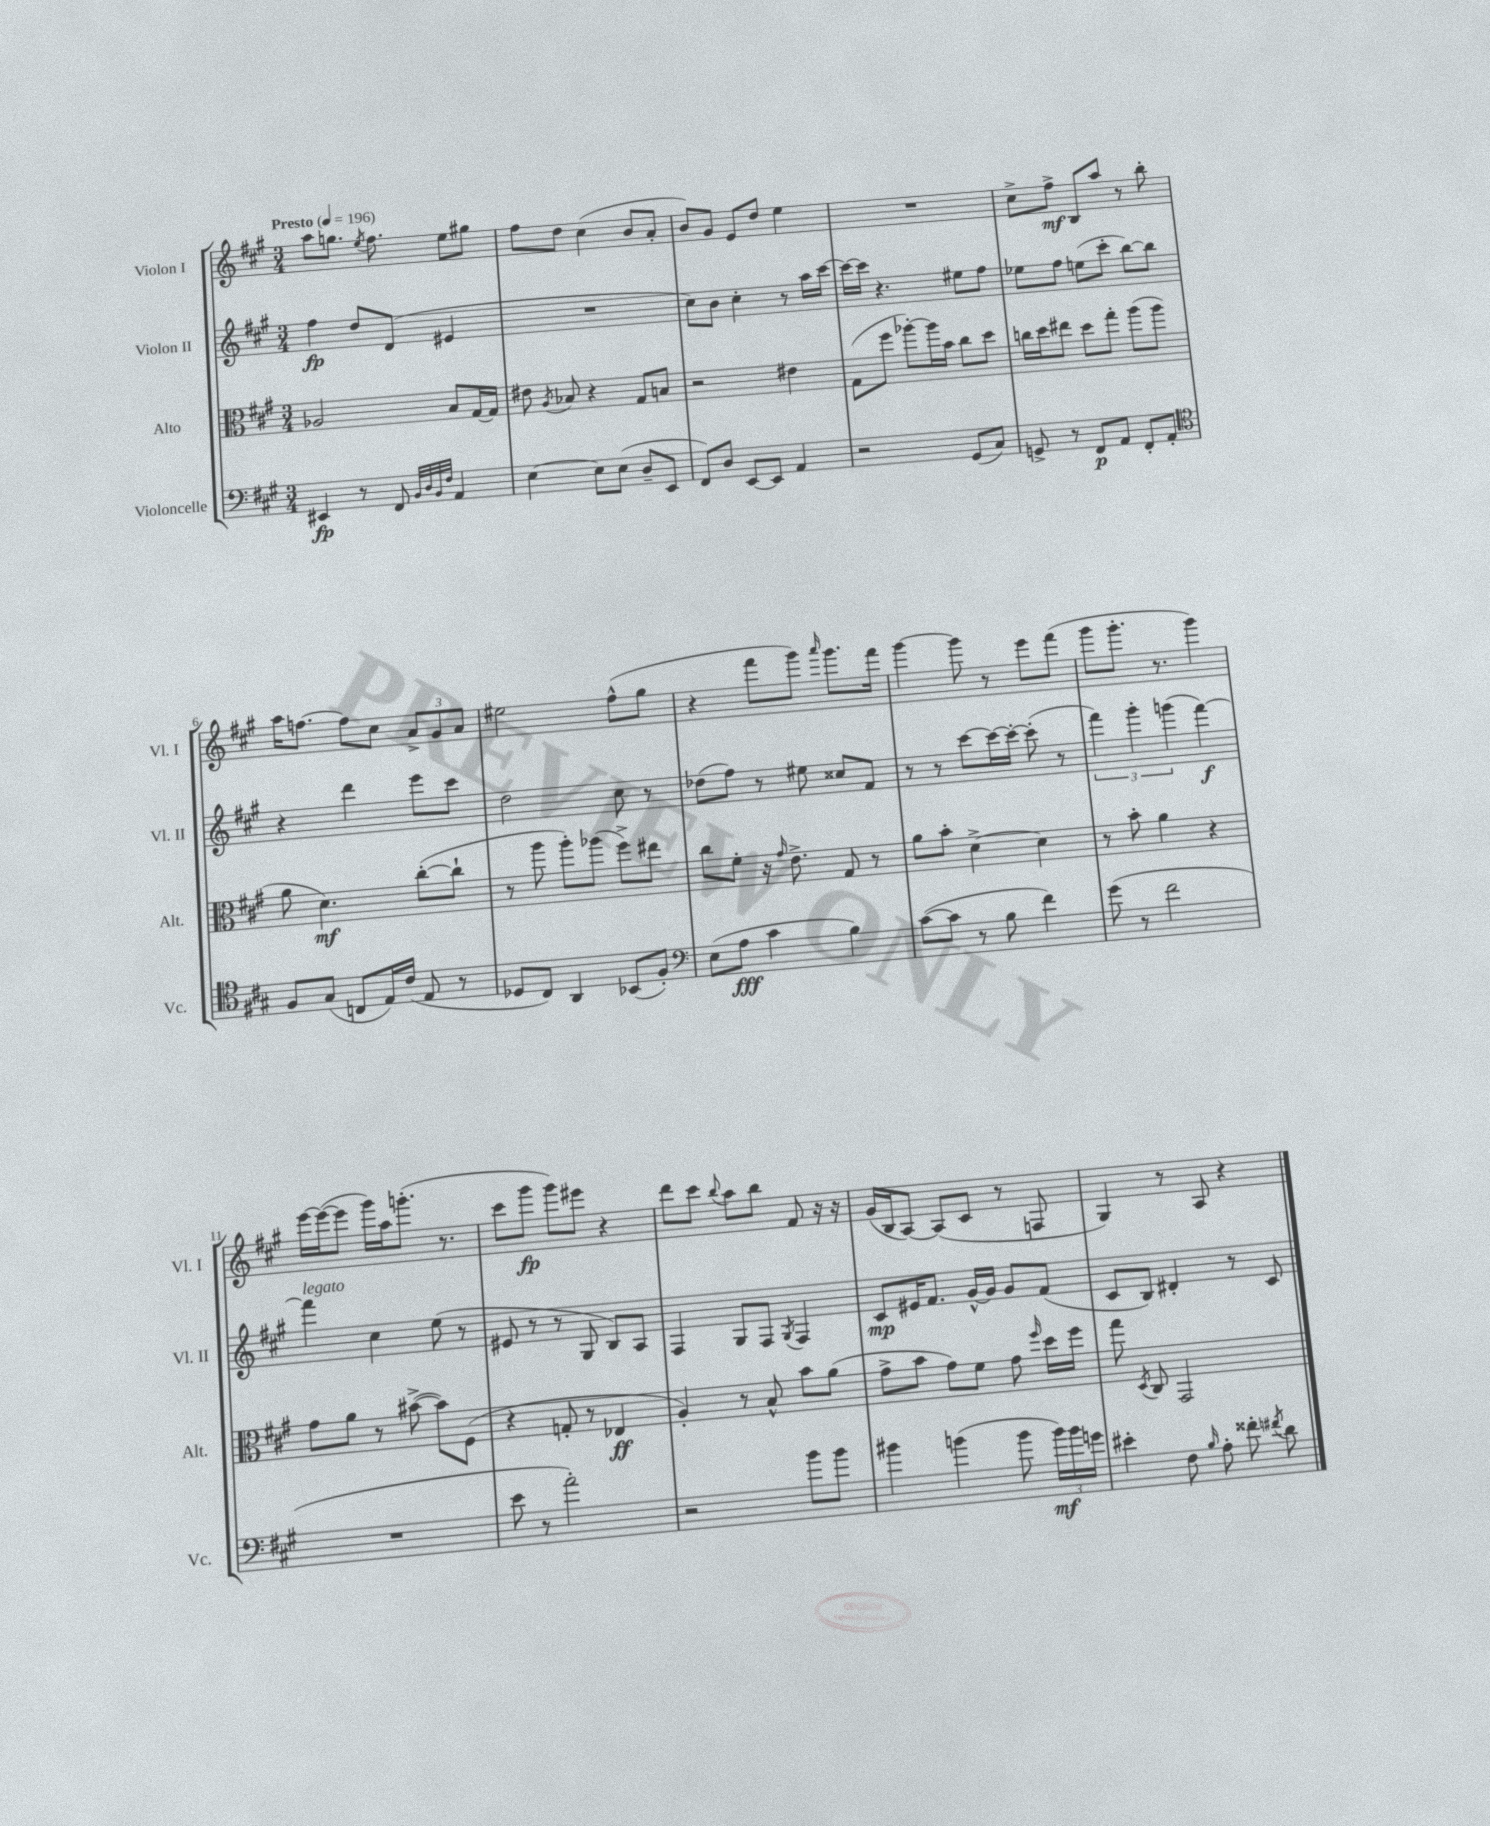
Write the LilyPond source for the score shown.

<<
\new StaffGroup <<
\new Staff = "s0" \with { instrumentName = "Violon I" shortInstrumentName = "Vl. I" } {
    \clef treble \key a \major \numericTimeSignature \time 3/4 \tempo "Presto" 4 = 196
    \autoBeamOff a''8[ g''8.] \acciaccatura { e''8 } fis''8. e''8[ gis''8] |
    fis''8[ d''8] cis''4( b'8[ a'8]-. |
    b'8[) gis'8] e'8[ d''8] e''4 |
    R2. |
    cis''8[-> fis''8]->\mf b8[ a''8] r8 b''8-. |
    a''16[ f''8.]~ f''8[ cis''8] \tuplet 3/2 { a'8[-> gis'8 a'8] } |
    eis''2 fis''8[-^( gis''8] |
    r4 fis'''8[ gis'''8]) \grace { a'''16 } gis'''8.[ fis'''16] |
    gis'''4~ gis'''8 r8 e'''8[ fis'''8]( |
    gis'''8[ gis'''8.]-. r8. gis'''4) |
    e'''16[~ e'''16~( e'''8] gis'''16[) a''16 g'''8.]-.( r8. |
    cis'''8[ gis'''8]\fp gis'''8[) eis'''8] r4 |
    d'''8[ cis'''8] \appoggiatura { b''8 } a''8[ b''8] fis'8 r16 r16 |
    gis'16[( b16 a8]~) a8[( cis'8] r8 f8 |
    gis4) r8 a8 r4 \bar "|." |
}
\new Staff = "s1" \with { instrumentName = "Violon II" shortInstrumentName = "Vl. II" } {
    \clef treble \key a \major \numericTimeSignature \time 3/4
    \autoBeamOff fis''4\fp d''8[ d'8]( eis'4 |
    R2. |
    cis''8[) b'8] cis''4-. r8 a''16[ cis'''16]~ |
    cis'''16[~ cis'''16] r4. eis''8[ fis''8] |
    ees''8[ fis''8] e''8[( cis'''8]-. b''8[~) b''8] |
    r4 d'''4 e'''8[ cis'''8] |
    d''2 cis''8 r8 |
    des''8[( fis''8]) r8 eis''8 cisis''8[ fis'8] |
    r8 r8 cis'''8[~ cis'''16~ cis'''16]~-. cis'''8-.( r8 |
    \tuplet 3/2 { fis'''4) gis'''4-. g'''4( } fis'''4~\f) |
    fis'''4^\markup { \italic "legato" } cis''4 e''8( r8 |
    eis'8 r8 r8 gis8 b8[) a8] |
    fis4 gis8[ fis8] \acciaccatura { gis8 } fis4 |
    cis'8[\mp eis'16 fis'8.] gis'16[~-^ gis'16] gis'8[ fis'8]( |
    cis'8[ b8]) dis'4-. r8 cis'8 \bar "|." |
}
\new Staff = "s2" \with { instrumentName = "Alto" shortInstrumentName = "Alt." } {
    \clef alto \key a \major \numericTimeSignature \time 3/4
    \autoBeamOff aes2 b8[ gis16~ gis16] |
    eis'8 \acciaccatura { a8 } bes8 r4 gis8[ b8] |
    r2 eis'4 |
    gis8[( fis''8] aes''8[~-.) aes''16 b'16] cis''8[ d''8] |
    c''16[ d''16 eis''8] d''8[ gis''8]-. a''8[( a''8] |
    a'8 d'4.\mf) cis''8[~-.( cis''8]-! |
    r8 a''8 a''8[-.) aes''8]( fis''8[->) eis''8] |
    cis''8[ fis'8]-. r16 \grace { gis'16 } e'8.-> gis8 r8 |
    a'8[ b'8]-. d'4~-> d'4 |
    r8 b'8-. a'4 r4 |
    gis'8[ a'8] r8 bis'8~->( bis'8[) fis8]( |
    r4 g8-. r8 ees4\ff |
    a4-.) r8 b8-^ b'8[ a'8]( |
    gis'8[-> b'8] gis'8[) fis'8] gis'8 \grace { fis''16 } d''16[ fis''16] |
    gis''8 \acciaccatura { d8 } cis8 gis,2 \bar "|." |
}
\new Staff = "s3" \with { instrumentName = "Violoncelle" shortInstrumentName = "Vc." } {
    \clef bass \key a \major \numericTimeSignature \time 3/4
    \autoBeamOff eis,4\fp r8 fis,8 \grace { b,32[ d32 b,32 fis32] } a,4 |
    e4~ e8[ e8]( d8[-- e,8] |
    fis,8[) d8] e,8[~ e,8] a,4 |
    r2 gis,8[( cis8]) |
    g,8-> r8 fis,8[\p a,8] fis,8[-. a,8]-. |
    \clef tenor fis8[ gis8]( c8[ e16) cis'16]( e8 r8 |
    des8[ cis8]) a,4 bes,8[( fis8]-.) |
    \clef bass e8[( a8]\fff cis'4 b4) |
    cis'8[~( cis'8] r8 b8 fis'4) |
    gis'8( r8 fis'2 |
    R2. |
    e'8 r8 a'2-.) |
    r2 b'8[ b'8] |
    bis'4 b'4( b'8 \tuplet 3/2 { b'16[\mf) b'16 g'16] } |
    eis'4-. fis8 \grace { b16 } a8-. fisis'8-. \acciaccatura { fis'8 } d'8 \bar "|." |
}
>>
>>
